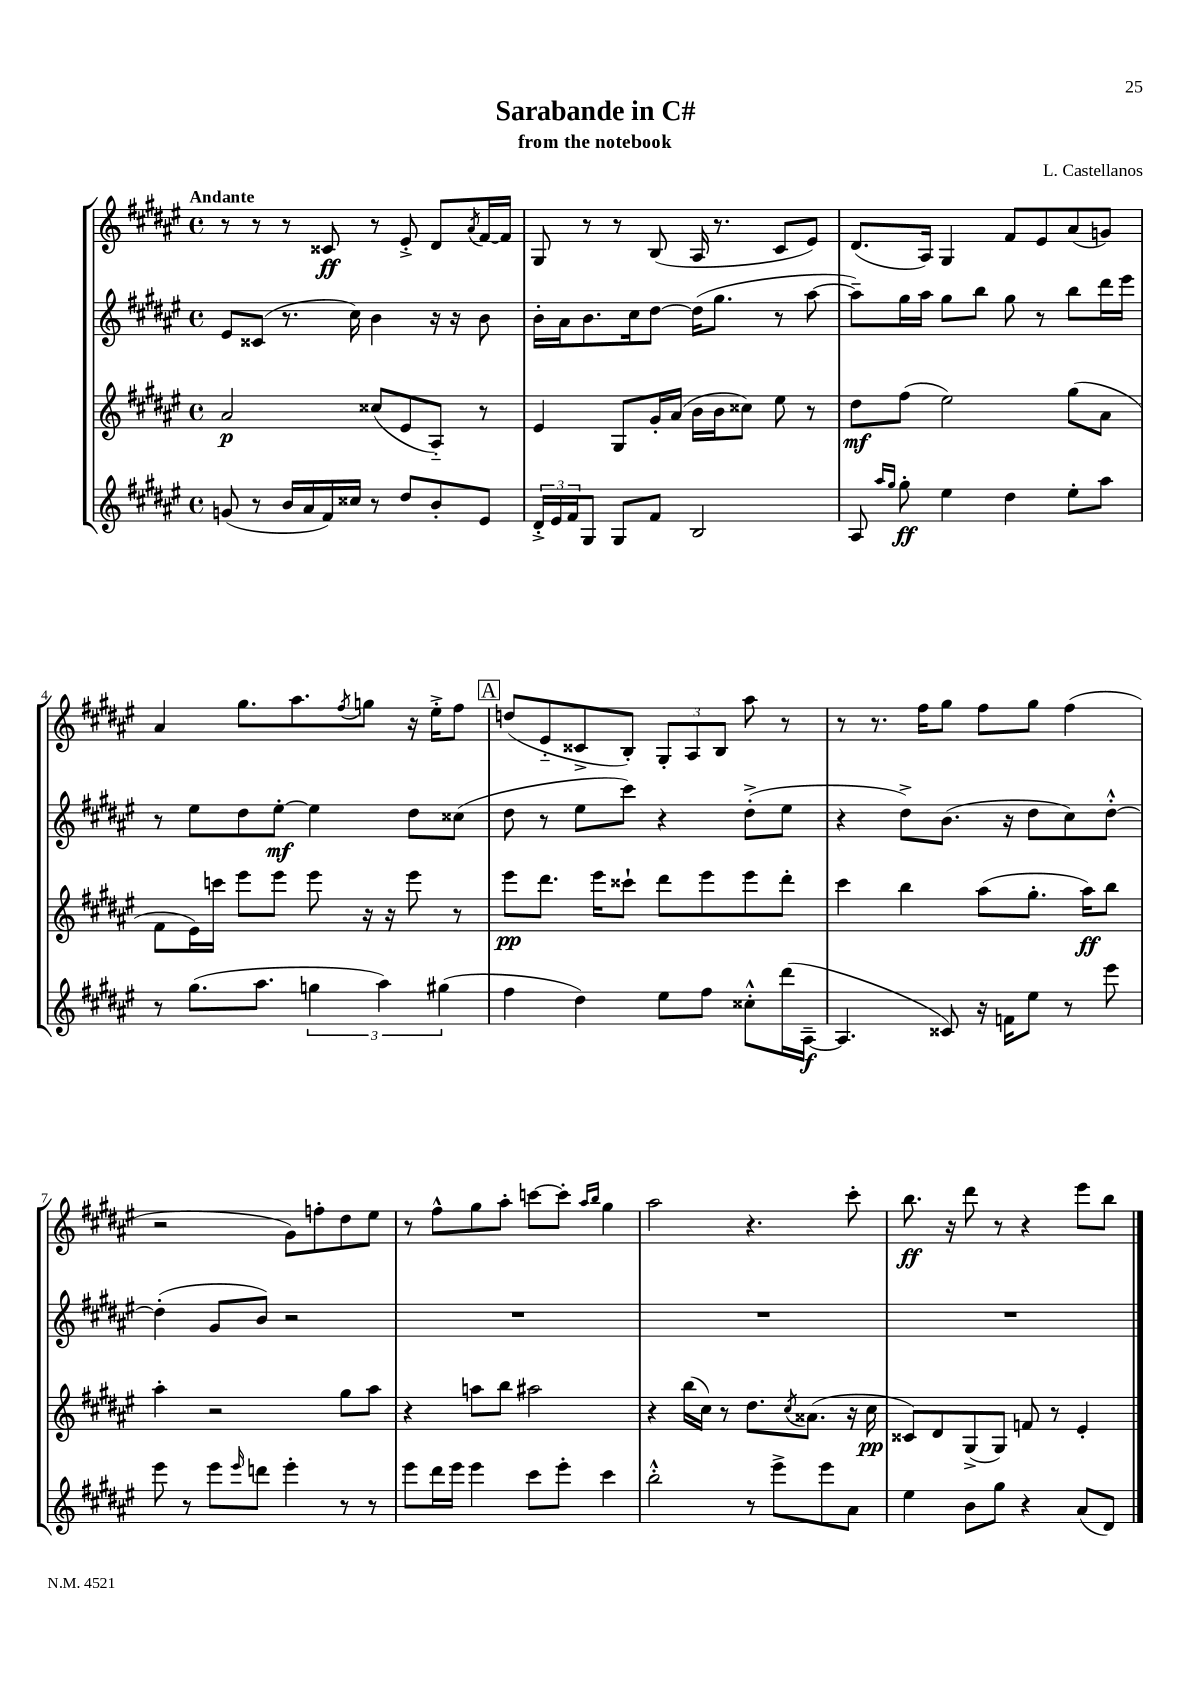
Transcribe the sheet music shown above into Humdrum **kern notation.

**kern	**kern	**kern	**kern
*staff4	*staff3	*staff2	*staff1
*clefG2	*clefG2	*clefG2	*clefG2
*k[f#c#g#d#a#e#]	*k[f#c#g#d#a#e#]	*k[f#c#g#d#a#e#]	*k[f#c#g#d#a#e#]
*M4/4	*M4/4	*M4/4	*M4/4
*met(c)	*met(c)	*met(c)	*met(c)
(8g/	2a#/	8e#/L	8r
8r	.	(8c##/J	8r
16b/LL	.	8.r	8r
16a#/	.	.	.
16f#/)	.	.	8c##/
16cc##/JJ	.	16cc#\)	.
8r	(8cc##/L	4b\	8r
8dd#/L	8e#/	.	8e#'^/
8b'/	8A#'~/J)	16r	8d#/L
.	.	16r	.
.	.	.	8qa#/
8e#/J	8r	8b\	[16f#/L
.	.	.	16f#/]JJ
=	=	=	=
24d#'^/LL	4e#/	16b'\LL	8G#/
24e#/	.	.	.
.	.	16a#\J	.
24f#/J	.	.	.
8G#/J	.	8.b\	8r
8G#/L	8G#/L	.	8r
.	.	16cc#\k	.
8f#/J	16g#'/L	[8dd#\J	(8B/
.	(16a#/JJ	.	.
2B/	16b\LL	(16dd#\]LK	16A#/
.	16b\J	8.gg#\J	8.r
.	8cc##\J)	.	.
.	8ee#\	8r	8c#/L
.	8r	[8aa#\	8e#/J)
=	=	=	=
8A#/	8dd#\L	8aa#~\]L)	(8.d#/L
16qqaa#/LL	.	.	.
16qqgg#/JJ	.	.	.
8gg#'\	(8ff#\J	16gg#\L	.
.	.	16aa#\JJ	16A#/Jk)
4ee#\	2ee#\)	8gg#\L	4G#/
.	.	8bb\J	.
4dd#\	.	8gg#\	8f#/L
.	.	8r	8e#/
8ee#'\L	(8gg#\L	8bb\L	(8a#/
8aa#\J	8a#\J	16ddd#\L	8g/J)
.	.	16eee#\JJ	.
=	=	=	=
8r	8f#\L	8r	4a#/
(8.gg#\L	16e#\L)	8ee#\L	.
.	16ccc\JJ	.	.
.	8eee#\L	8dd#\	8.gg#\L
8.aa#\J	.	.	.
.	8eee#\J	[8ee#'\J	.
.	.	.	8.aa#\
6gg\	8eee#\	4ee#\]	.
.	.	.	8qff#/
.	16r	.	8gg\J
6aa#\)	.	.	.
.	16r	.	.
.	8eee#\	8dd#\L	16r
.	.	.	16ee#'^\LK
(6gg#\	.	.	.
.	8r	(8cc##\J	8ff#\J
=	=	=	=
4ff#\	8eee#\L	8dd#\	(8dd/L
.	8.ddd#\J	8r	8e#'~/
4dd#\)	.	8ee#\L	8c##^/
.	16eee#\LK	.	.
.	8ccc##`\J	8ccc#\J)	8B'/J)
8ee#\L	8ddd#\L	4r	12G#'/L
.	.	.	12A#/
8ff#\J	8eee#\	.	.
.	.	.	12B/J
8cc##'^^\L	8eee#\	(8dd#'^\L	8aa#\
(16ddd#\L	8ddd#'\J	8ee#\J	8r
[16A#~\JJ	.	.	.
=	=	=	=
4.A#/]	4ccc#\	4r	8r
.	.	.	8.r
.	4bb\	8dd#^\L)	.
.	.	.	16ff#\LK
8c##/)	.	(8.b\J	8gg#\J
16r	(8aa#\L	.	8ff#\L
16f\LK	.	16r	.
8ee#\J	8.gg#'\J	8dd#\L	8gg#\J
8r	.	8cc#\)	(4ff#\
.	16aa#\LK)	.	.
8eee#\	8bb\J	[8dd#'^^\J	.
=	=	=	=
8eee#\	4aa#'\	(4dd#'\]	2r
8r	.	.	.
8eee#\L	2r	8g#/L	.
16qqeee#/	.	.	.
8ddd\J	.	8b/J)	.
4eee#'\	.	2r	8g#\L)
.	.	.	8ff'\
8r	8gg#\L	.	8dd#\
8r	8aa#\J	.	8ee#\J
=	=	=	=
8eee#\L	4r	1r	8r
16ddd#\L	.	.	8ff#^^\L
16eee#\JJ	.	.	.
4eee#\	8aa\L	.	8gg#\
.	8bb\J	.	8aa#'\J
8ccc#\L	2aa#\	.	[8ccc\L
8eee#'\J	.	.	8ccc'\]J
.	.	.	16qqaa#/LL
.	.	.	16qqbb/JJ
4ccc#\	.	.	4gg#\
=	=	=	=
2bb'^^\	4r	1r	2aa#\
.	(16bb\LL	.	.
.	16cc#\JJ)	.	.
.	8r	.	.
8r	8.dd#\L	.	4.r
8eee#^\L	.	.	.
.	8qcc#/	.	.
.	(8.a##\J	.	.
8eee#\	.	.	.
8a#\J	16r	.	8ccc#'\
.	16cc#\	.	.
=	=	=	=
4ee#\	8c##/L)	1r	8.bb\
.	8d#/	.	.
.	.	.	16r
8b\L	(8G#^/	.	8ddd#\
8gg#\J	8G#/J)	.	8r
4r	8f/	.	4r
.	8r	.	.
(8a#/L	4e#'/	.	8eee#\L
8d#/J)	.	.	8bb\J
==	==	==	==
*-	*-	*-	*-
